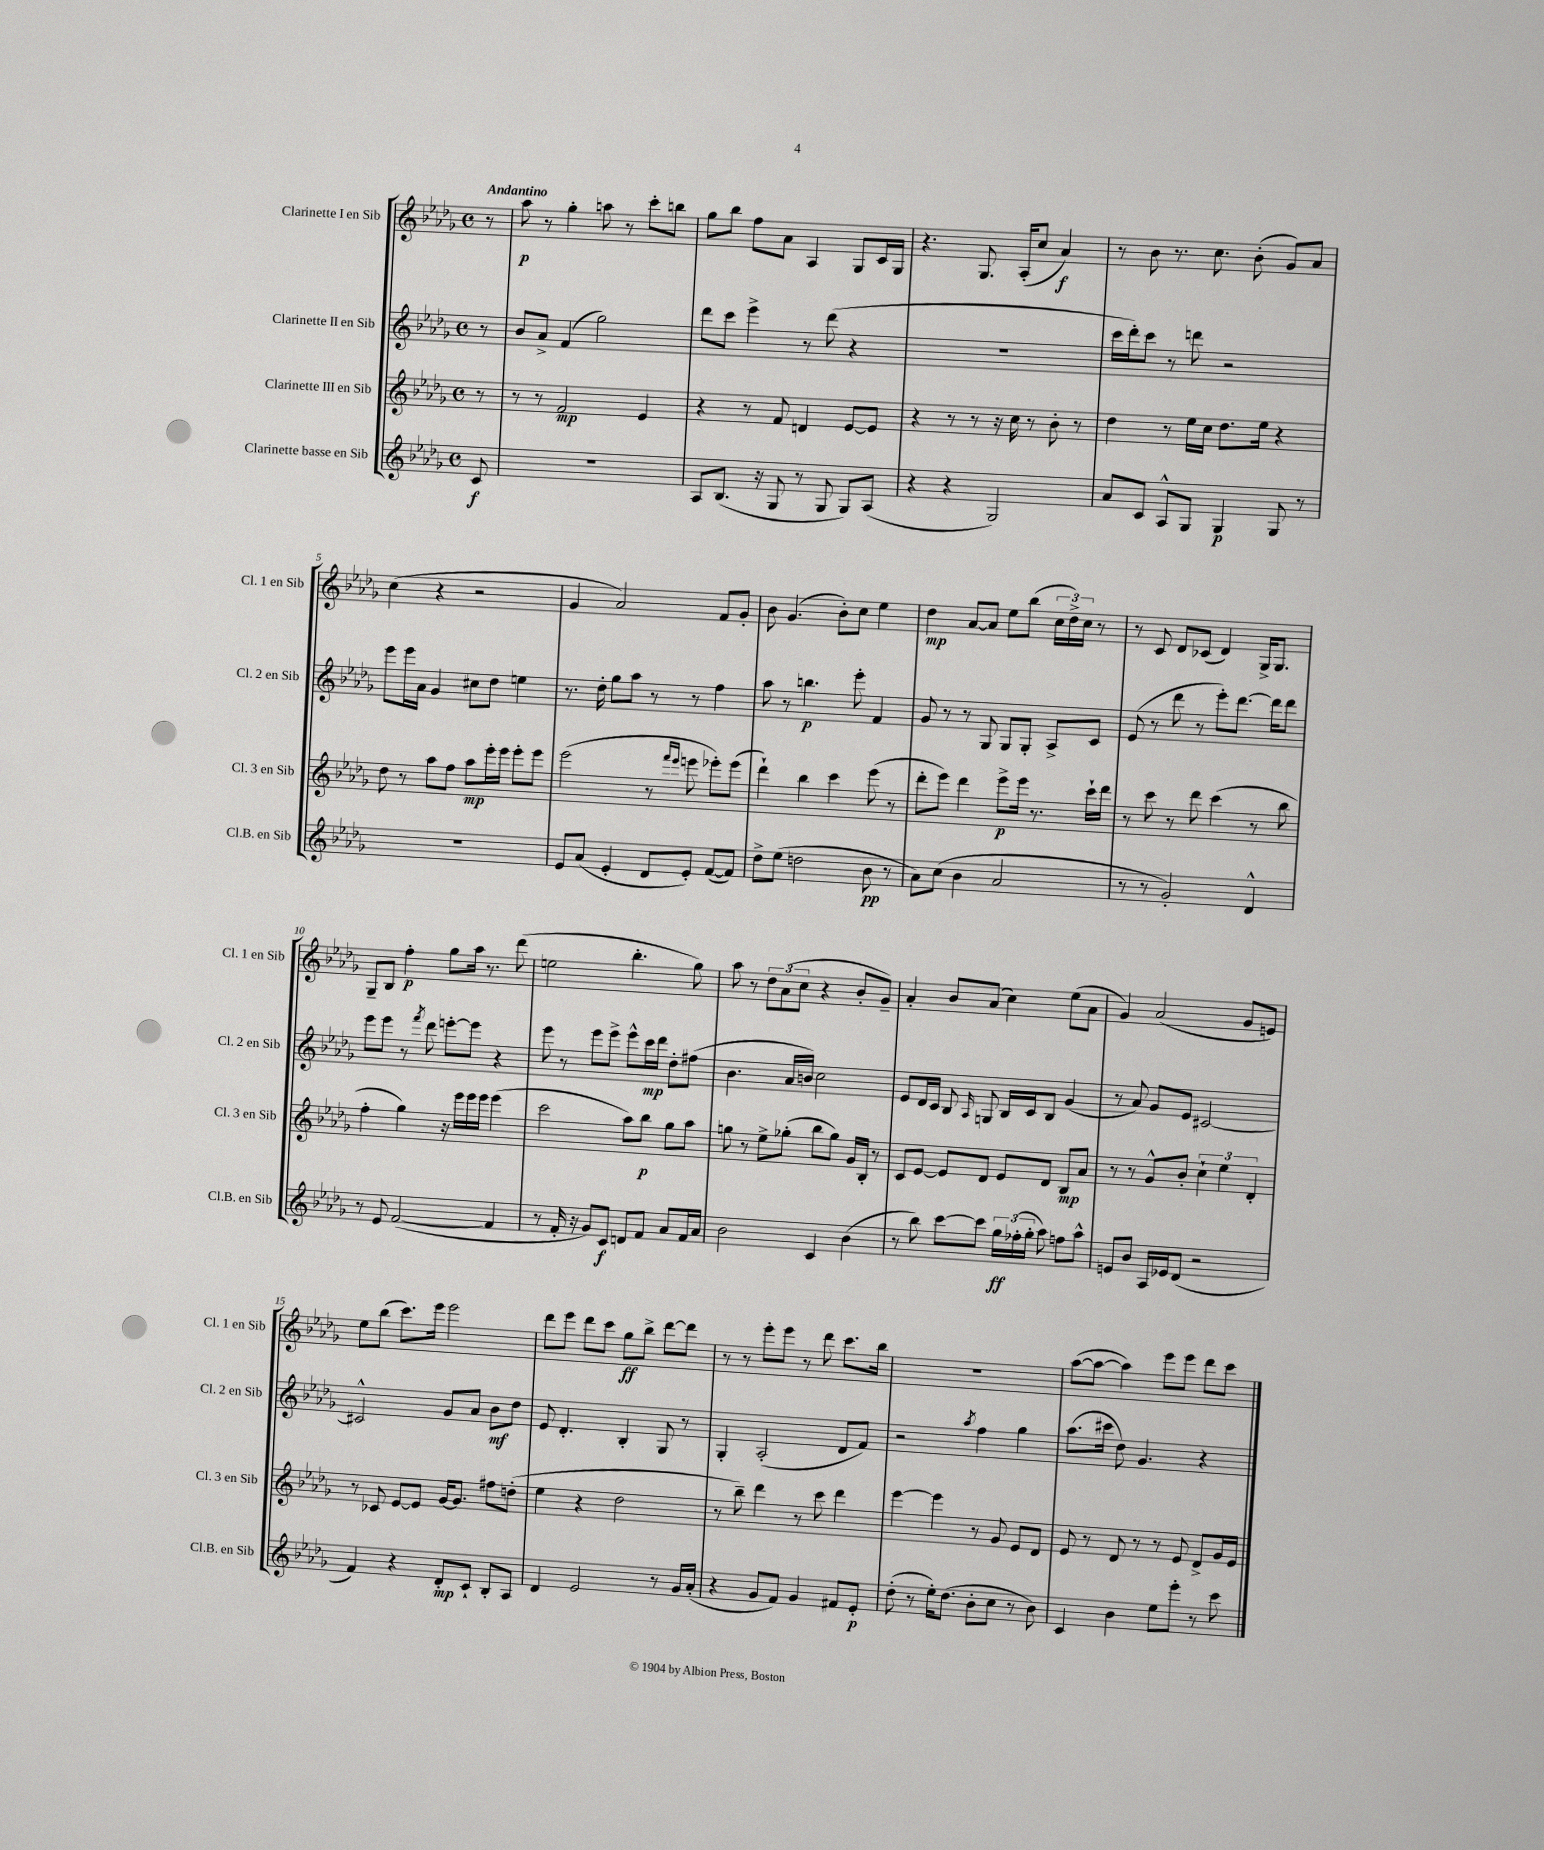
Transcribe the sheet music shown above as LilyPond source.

<<
\new StaffGroup <<
\new Staff = "s0" \with { instrumentName = "Clarinette I en Sib" shortInstrumentName = "Cl. 1 en Sib" } {
    \clef treble \key des \major \defaultTimeSignature \time 4/4 \partial 8 \tempo "Andantino"
    \autoBeamOff r8 |
    aes''8\p r8 ges''4-. a''8 r8 c'''8[-. b''8] |
    ges''8[ bes''8] f''8[ aes'8] aes4 ges8[ c'16 ges16] |
    r4. ges8. aes16[-.( c''8] aes'4\f) |
    r8 bes'8 r8. c''8. bes'8-.( ges'8[) aes'8] |
    c''4( r4 r2 |
    ges'4 aes'2) f'8[ ges'8]-. |
    bes'8 ges'4.( bes'8[-.) c''8] ees''4 |
    des''4\mp aes'8[~ aes'8] ees''8[ bes''8]( \tuplet 3/2 { c''16[ des''16->) c''16] } r8 |
    r8 c'8 des'8[ ces'8]( des'4) ges16[-> ges8.] |
    ges8[-- bes8] f''4-.\p ges''8[ aes''16] r8. des'''8( |
    e''2 bes''4.-. ges''8) |
    aes''8 r8 \tuplet 3/2 { des''8[ aes'8( c''8] } r4 bes'8[-. ges'8]--) |
    aes'4-. bes'8[ aes'8]( c''4) ees''8[( aes'8] |
    ges'4) aes'2( ges'8[ e'8]) |
    ees''8[ bes''8]( c'''8.[) ees'''16] ees'''2 |
    des'''8[ ees'''8] des'''8[ c'''8] ges''8[\ff bes''8]-> des'''8[~ des'''8] |
    r8 r8 ees'''8[-. ees'''8] r8 des'''8 c'''8.[ bes''16] |
    R1 |
    aes''8[~( aes''8]~ aes''4) ees'''8[ ees'''8] des'''8[ c'''8] \bar "|." |
}
\new Staff = "s1" \with { instrumentName = "Clarinette II en Sib" shortInstrumentName = "Cl. 2 en Sib" } {
    \clef treble \key des \major \defaultTimeSignature \time 4/4 \partial 8
    \autoBeamOff r8 |
    bes'8[ aes'8]-> f'4( ges''2) |
    des'''8[ c'''8] ees'''4-> r8 des'''8( r4 |
    r1 |
    c'''16[ des'''16-.) c'''8] r8 d'''8 r2 |
    ees'''8[ ees'''16 aes'16] ges'4 cis''8[ des''8] e''4 |
    r8. des''16-. ges''8[ aes''8] r8 r8 f''4 |
    aes''8 r8 b''4.\p ees'''8-. f'4 |
    ges'8 r8 r8 ges8 ges8[ ges8]-. aes8[-> c'8] |
    ees'8( r8 des'''8 r8 ees'''8[-.) des'''8.]~ des'''16[ des'''8] |
    ees'''8[ ees'''8] r8 \acciaccatura { f'''8 } des'''8 e'''8[~-. e'''8] r4 |
    ees'''8 r8 ees'''8[ ees'''8]-> ees'''8[-^ c'''16\mp des'''16] des''8[-. fis''8]( |
    bes'4. aes'16[ b'16]) c''2 |
    ees'8[ des'16 c'16] bes8 \grace { aes16 } g8 bes16[ c'16 bes8] ges'4( |
    r8 aes'8) ges'8[ ees'8] cis'2~ |
    cis'2-^ ges'8[ aes'8] bes'8[\mf des''8] |
    ees'8 des'4.-. bes4-. ges8 r8 |
    ges4-. aes2-.( des'8[ f'8]) |
    r2 \acciaccatura { aes''8 } f''4 ges''4 |
    aes''8.[( cis'''16] des''8) ges'4. r4 \bar "|." |
}
\new Staff = "s2" \with { instrumentName = "Clarinette III en Sib" shortInstrumentName = "Cl. 3 en Sib" } {
    \clef treble \key des \major \defaultTimeSignature \time 4/4 \partial 8
    \autoBeamOff r8 |
    r8 r8 f'2\mp ees'4 |
    r4 r8 f'8 d'4 ees'8[~ ees'8] |
    r4 r8 r8 r16 c''16 r8 bes'8-. r8 |
    des''4 r8 ees''16[ c''16] des''8.[ ees''16] r4 |
    des''8 r8 aes''8[ f''8] aes''8[\mp ees'''16-. ees'''16] ees'''8[-. ees'''8] |
    ees'''2( r8 \grace { f'''16[ ees'''16] } e'''8 ees'''8[-.) ees'''8]( |
    des'''4-!) bes''4 c'''4 ees'''8( r8 |
    des'''8[-. ees'''8]) des'''4 ees'''8[->\p ees'''16] r8. c'''16[-! des'''16] |
    r8 c'''8 r8 des'''8 c'''4( r8 bes''8 |
    f''4-. ges''4) r16 ees'''16[ ees'''16 ees'''16] ees'''4( |
    c'''2 aes''8[) bes''8]\p ges''8[ aes''8] |
    g''8 r8 ees''8[-> ges''8]-.( bes''8[ ges''8]) ges'16[ bes16]-. r8 |
    c'8[ ees'8]~ ees'8[ des'8] ees'8[ des'8] bes8[\mp aes'8] |
    r8 r8 ges'8[-^ bes'8]-. \tuplet 3/2 { c''4-! ees''4 des'4-. } |
    r8 ces'8 ees'8[~ ees'8] ges'16[~ ges'8.] fis''8[ d''8]-.( |
    ees''4 r4 des''2 |
    r8 bes''8--) des'''4 r8 c'''8 des'''4 |
    ees'''4~ ees'''4 r8 ges'8 ees'8[ des'8] |
    ees'8 r8 des'8 r8 r8 ees'8 des'8[-> ges'16 ees'16] \bar "|." |
}
\new Staff = "s3" \with { instrumentName = "Clarinette basse en Sib" shortInstrumentName = "Cl.B. en Sib" } {
    \clef treble \key des \major \defaultTimeSignature \time 4/4 \partial 8
    \autoBeamOff c'8\f |
    r1 |
    aes8[ bes8.]( r16 ges8 r8 ges8 ges8[) aes8]( |
    r4 r4 ges2) |
    aes'8[ c'8] aes8[-^ ges8] ges4\p ges8 r8 |
    R1 |
    ees'8[ aes'8]( ees'4-. des'8[ ees'8]-.) f'8[~( f'8]) |
    des''8[-> ees''8]( d''2 bes'8\pp r8 |
    aes'8[) c''8]( bes'4 aes'2 |
    r8 r8 ges'2-.) des'4-^ |
    r8 ees'8 f'2~( f'4 |
    r8 f'16-. r16 ges'8[) c'8]\f d'8[ f'8] aes'8[ f'16 aes'16] |
    bes'2 c'4 bes'4( |
    r8 bes''8) c'''8[~ c'''8] \tuplet 3/2 { ges''16[\ff fes''16-.( ges''16]-. } aes''8) f''8[ aes''8]-^ |
    e'8[ bes'8] aes16[ ees'16 des'8]( r2 |
    f'4) r4 des'8[-.\mp c'8]-! bes8[-. aes8] |
    des'4 ees'2 r8 ges'16[ aes'16]-.( |
    r4 ges'8[ f'8]) ges'4 fis'8[ ees'8]-.\p |
    des''8-.( r8 ees''16[-.) des''8.]( bes'8[-. c''8] r8 bes'8) |
    c'4 bes'4 ees''8[ ees'''8]-. r8 c'''8 \bar "|." |
}
>>
>>
